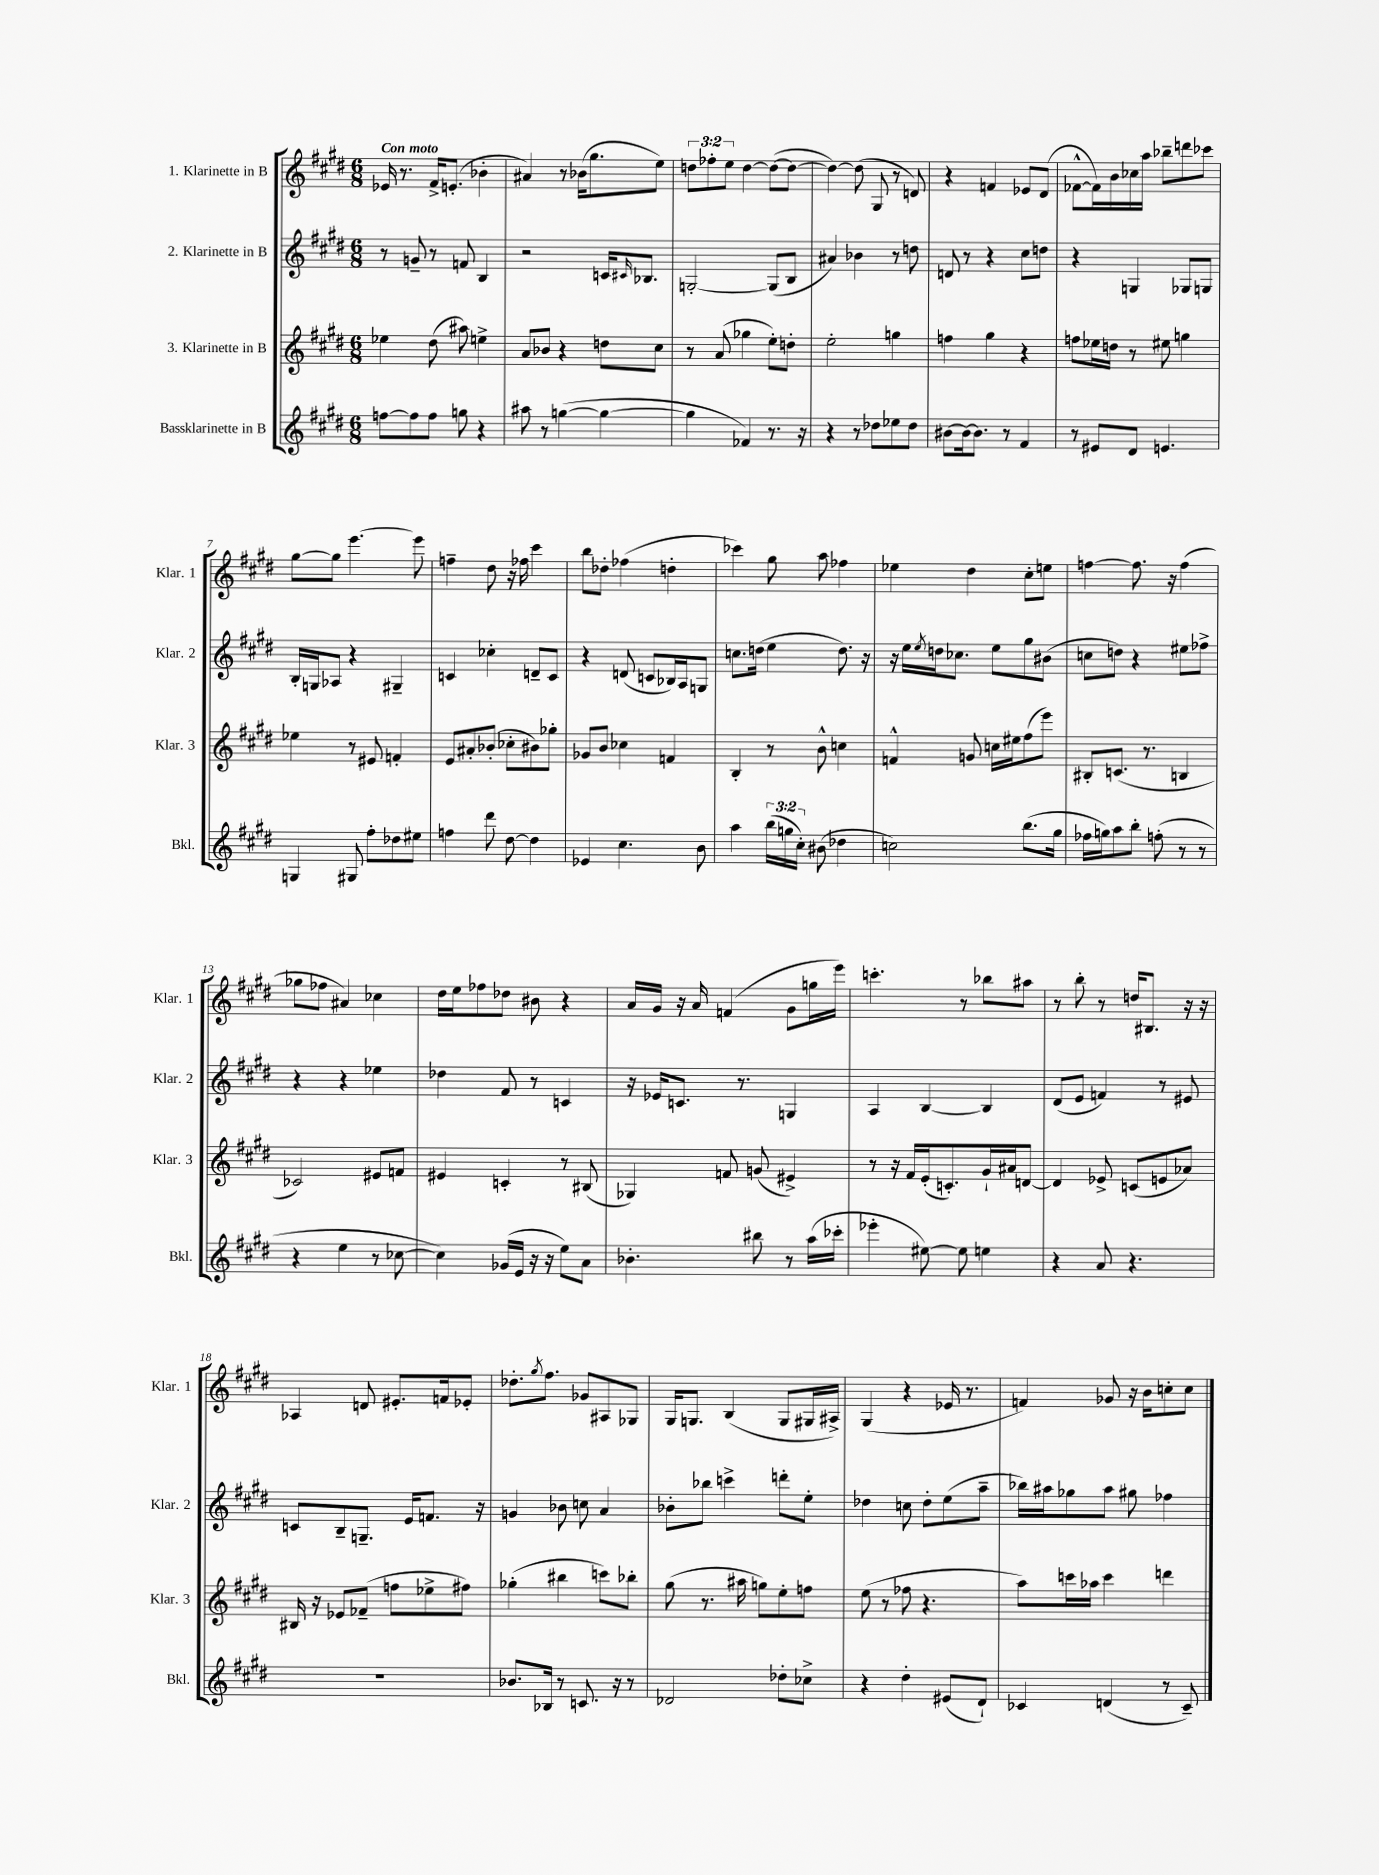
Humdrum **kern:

**kern	**kern	**kern	**kern
*staff4	*staff3	*staff2	*staff1
*clefG2	*clefG2	*clefG2	*clefG2
*k[f#c#g#d#]	*k[f#c#g#d#]	*k[f#c#g#d#]	*k[f#c#g#d#]
*M6/8	*M6/8	*M6/8	*M6/8
[8ff	4ee-	8r	16e-
.	.	.	8.r
8ff]	.	8g~	.
8ff	(8dd#	8r	16f#^
.	.	.	(8.e'
8gg	8aa#)	8f	.
4r	4ee^	4B	4b-'
=	=	=	=
8aa#	8a	2r	4a#)
8r	8b-	.	.
([4gg	4r	.	8r
.	.	.	(16b-
.	.	.	8.gg#
4gg_	8dd	16c	.
.	.	16qqc#	.
.	.	8.B-	.
.	8cc#	.	8ee)
=	=	=	=
4gg]	8r	[2G'	12dd
.	.	.	12ff-'
.	(8a	.	.
.	.	.	12ee
4f-)	4gg-	.	[4dd
8.r	8ee')	(8G]	(8dd_
.	8dd'	8B	8dd_
16r	.	.	.
=	=	=	=
4r	2ee'	4a#)	4dd_)
8r	.	4b-	(8dd]
8dd-	.	.	8G#
8ee-	4gg	8r	8r
8dd-	.	8dd	8d)
=	=	=	=
[8b#	4ff	8d	4r
16b#_	.	8r	.
8.b#]	.	.	.
.	4gg#	4r	4f
8r	.	.	.
4f#	4r	8cc#	8e-
.	.	8dd	(8d#
=	=	=	=
8r	8ff	4r	[8f-^^
8e#	16ee-	.	16f-])
.	16dd	.	16b
8d#	8r	4G	16cc-
.	.	.	16aa
4.e	8ee#	.	8bb-~
.	4gg	8G-	8ddd
.	.	8G	8ccc-
=	=	=	=
4G	4ee-	16B'	[8gg#
.	.	16G	.
.	.	8A-	8gg#]
8G#	8r	4r	[4.eee
8ff#'	8e#	.	.
8dd-	4f'	4G#~	.
8ee#	.	.	8eee]
=	=	=	=
4ff	8e	4c	4ff~
.	8a#'	.	.
8ddd#	(8b-'	4cc-'	8dd#
[8dd#	8cc-'	.	16r
.	.	.	16ff-
4dd#]	8b#)	8d~	4ccc#
.	8gg-'	8c	.
=	=	=	=
4e-	8g-	4r	8bb
.	8b	.	8dd-'
4.cc#	4cc-	(8d	(4ff-
.	.	8c	.
.	4f	16B-)	4dd'
.	.	16A	.
8b	.	8G	.
=	=	=	=
4aa	4B'	8.cc	4ccc-)
.	.	(16dd	.
(24bb	8r	4ee	8gg#
24gg	.	.	.
24cc#')	.	.	.
(8b#	8b^^	.	8aa
4dd-	4cc	8.dd)	4ff-
.	.	16r	.
=	=	=	=
2cc)	4f^^	16r	4ee-
.	.	16ee	.
.	.	8qee	.
.	.	16dd	.
.	.	8.cc-	.
.	8g	.	4dd#
.	16cc	8ee	.
.	16ee#	.	.
(8.bb	(8ff#	8gg#	8cc#'
.	8eee)	(8b#	8ee
16gg#	.	.	.
=	=	=	=
16ff-	8B#'	8cc	[4ff
16gg)	.	.	.
8aa	(8.c	8dd)	.
8bb'	.	4r	8.ff]
.	8.r	.	.
(8ff'	.	.	.
.	.	.	16r
8r	4B	8ee#	(4ff
8r	.	8ff-^	.
=	=	=	=
4r	2c-)	4r	8gg-
.	.	.	8ff-
4ee	.	4r	4a#)
8r	8e#	4ee-	4cc-
[8cc-	8f	.	.
=	=	=	=
4cc-])	4e#	4dd-	16dd#
.	.	.	16ee
.	.	.	8ff-
(16g-	4c'	8f#	8dd-
16e	.	.	.
16r	.	8r	8b#
16r	.	.	.
8ee)	8r	4c	4r
8a	(8B#	.	.
=	=	=	=
4.b-'	4G-)	16r	16a
.	.	16e-	16g#
.	.	8.c	16r
.	.	.	16a
.	8f	.	(4f
.	.	8.r	.
8bb#	(8g	.	.
8r	4e#^)	4G	8g#
(16aa	.	.	16gg
16ccc-'	.	.	16eee)
=	=	=	=
4eee-'	8r	4A	4.ccc'
.	16r	.	.
.	16f#	.	.
[8ee#)	(16e'	[4B	.
.	8.c')	.	.
8ee#]	.	.	8r
4ee	16g#`	4B]	8bb-
.	16a#	.	.
.	[8d	.	8aa#
=	=	=	=
4r	4d]	(8d#	8r
.	.	8e	8bb'
8a	8e-^	4f)	8r
4.r	(8c	.	16dd
.	.	.	8.B#
.	8e	8r	.
.	8a-)	8e#	16r
.	.	.	16r
=	=	=	=
2.r	16B#	8c	4A-
.	16r	.	.
.	8e-	8B~	.
.	(8f-~	8.G~	8d
.	8ff	.	8.e#'
.	.	16e	.
.	8ee-^	8.f	.
.	.	.	16f
.	8ff#)	.	8e-'
.	.	16r	.
=	=	=	=
8.b-	(4gg-'	4g	8.dd-'
.	.	.	8qgg#
16B-	.	.	8.ff#
8r	4bb#	8b-	.
8.c	.	8cc	8g-
.	8ccc)	4a	8A#
16r	.	.	.
8r	8bb-'	.	8G-
=	=	=	=
2d-	(8gg#	8b-'	16G#
.	.	.	8.G
.	8.r	8bb-	.
.	.	4ccc^	(4B
.	16aa#	.	.
.	8gg)	.	.
8dd-'	8ee'	8ddd'	8G
8cc-^	8ff	8ee'	16G#
.	.	.	16A#^)
=	=	=	=
4r	(8ee	4dd-	(4G#
.	8r	.	.
4dd#'	8ff-	8cc	4r
.	4.r	8dd-'	.
(8e#	.	(8ee	16e-
.	.	.	8.r
8d#`)	.	8aa~	.
=	=	=	=
4c-	8aa)	16bb-)	4f)
.	.	16aa#	.
.	16ccc	8gg-	.
.	16aa-	.	.
(4d	4ccc	8aa#	8g-
.	.	8gg#	16r
.	.	.	16b
8r	4ddd	4ff-	8cc'
8c-~)	.	.	8cc
==	==	==	==
*-	*-	*-	*-
